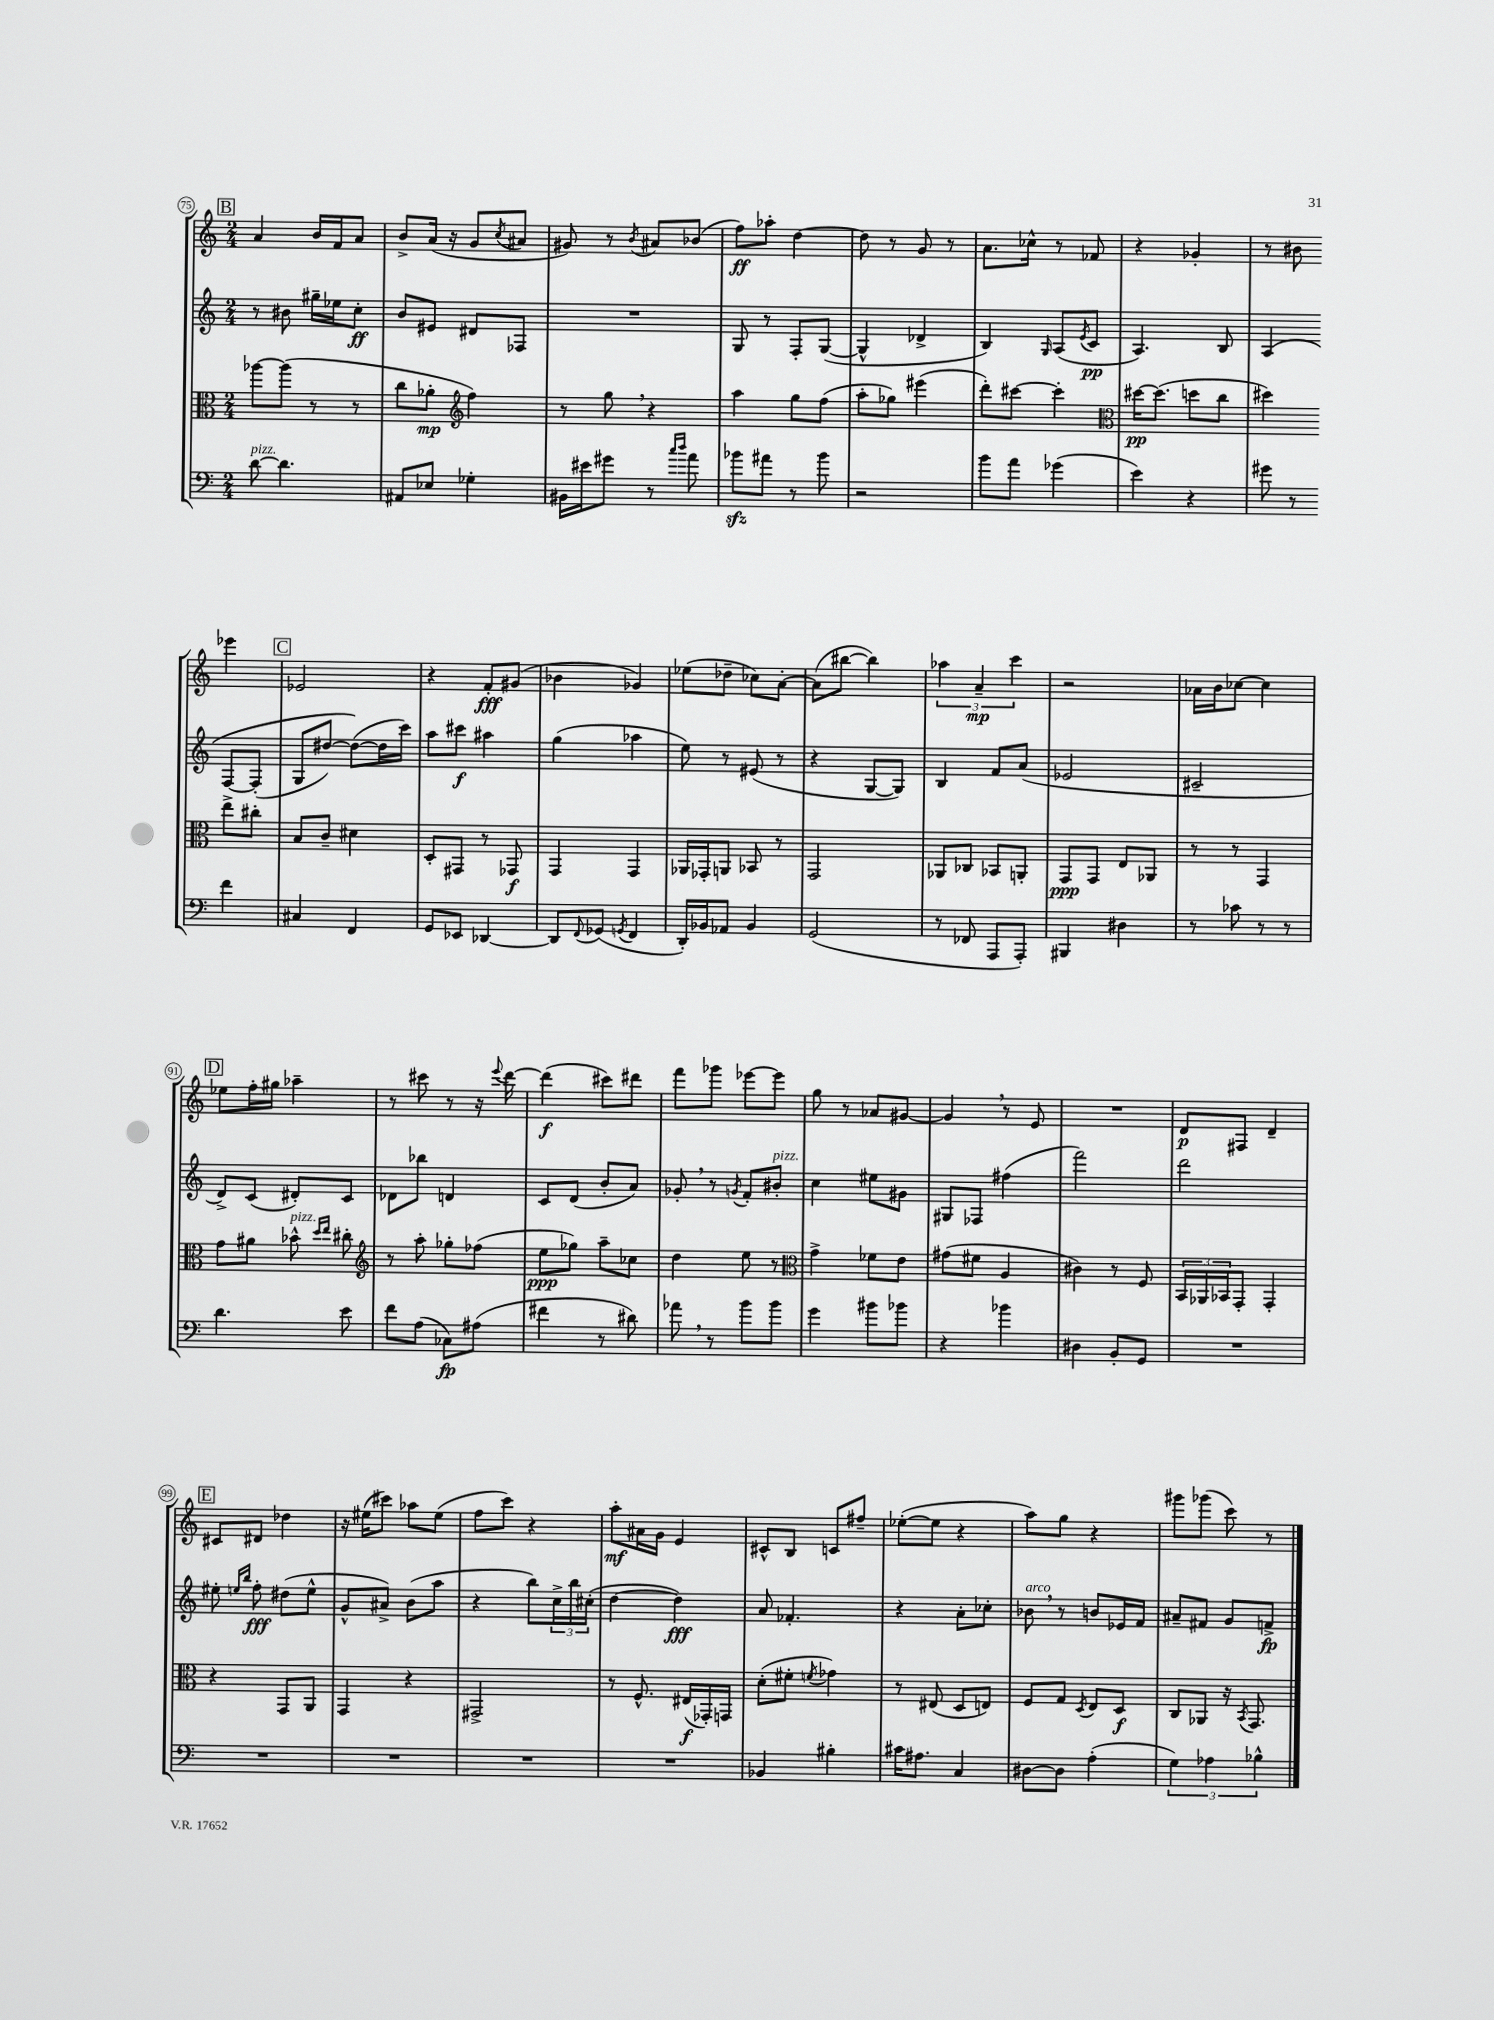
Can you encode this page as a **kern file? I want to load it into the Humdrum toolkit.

**kern	**kern	**kern	**kern
*staff4	*staff3	*staff2	*staff1
*clefF4	*clefC3	*clefG2	*clefG2
*k[]	*k[]	*k[]	*k[]
*M2/4	*M2/4	*M2/4	*M2/4
[8d	[8aa-	8r	4a
4.d]	(8aa-]	8b#	.
.	8r	16gg#~	16b
.	.	16ee-	16f
.	8r	8cc'	8a
=	=	=	=
8AA#	8cc	8b	8b^
8E-	8a-'	8e#	(16a
.	.	.	16r
*	*clefG2	*	*
4G-'	4ff)	8d#	8g
.	.	.	8qcc
.	.	8F-	8a#
=	=	=	=
16BB#	8r	2r	8g#)
16e#	.	.	.
8g#	8gg	.	8r
.	.	.	8qb
8r	4r	.	8a#
16qqcc	.	.	.
16qqdd	.	.	.
8a	.	.	(8b-
=	=	=	=
8b-	4aa	8G	8ff)
8a#	.	8r	8aa-'
8r	8gg	8F'	[4dd
8b-	(8ff	([8G	.
=	=	=	=
2r	8aa'	4G^^]	8dd]
.	8gg-)	.	8r
.	(4eee#	4d-^	8g
.	.	.	8r
=	=	=	=
8b	8ddd')	4B)	8.a
8a	[8ccc#	.	.
.	.	.	16cc-^^
.	.	16qqG	.
(4g-	4ccc#']	(8A	8r
.	.	8qe	.
.	.	8c	8f-
=	=	=	=
*	*clefC3	*	*
4e)	[16dd#	4.A)	4r
.	(8.dd#]	.	.
4r	8dd	.	4g-'
.	8cc	8B	.
=	=	=	=
8g#	4dd#)	&(4A	8r
8r	.	.	8b#
4f	8ee^	[8F	4eee-
.	8cc#'	(8F']	.
=	=	=	=
4C#	8B	8G	2e-
.	8c~	[8dd#)	.
4FF	4d#	(8dd#_&)	.
.	.	16dd#]	.
.	.	16ccc)	.
=	=	=	=
8GG	8D'	8aa	4r
8EE-	8GG#	8ccc#	.
[4DD-	8r	4aa#	8f'
.	8GG-	.	(8g#
=	=	=	=
8DD-]	4GG	(4gg	4b-
8qqFF	.	.	.
(8GG-	.	.	.
8qGG	.	.	.
4FF	4GG	4aa-	4g-)
=	=	=	=
16DD')	16AA-	8ee)	(8ee-
16BB-	16GG-'	.	.
8AA-	8AA	8r	8dd-~
4BB-	8BB-	(8e#	8cc-)
.	8r	8r	[8a'
=	=	=	=
(2GG	2GG	4r	(8a]
.	.	.	[8bb#
.	.	[8G	4bb#])
.	.	8G])	.
=	=	=	=
8r	8AA-	4B	6aa-
8FF-	8C-	.	.
.	.	.	6a~
8AAA	8BB-	8f	.
.	.	.	6ccc
8AAA')	8AA'	(8a	.
=	=	=	=
4BBB#	8GG	2e-	2r
.	8GG	.	.
4D#	8E	.	.
.	8AA-	.	.
=	=	=	=
8r	8r	2c#~	16a-
.	.	.	16b
8c-	8r	.	[8cc-
8r	4GG	.	4cc-]
8r	.	.	.
=	=	=	=
4.d	8g	8d^)	8ee-
.	8a#	(8c	16ff'
.	.	.	16gg#
.	8b-^^	8d#')	4aa-~
.	16qqdd	.	.
.	16qqee	.	.
8e	8cc#'	8c	.
=	=	=	=
*	*clefG2	*	*
8f	8r	8d-	8r
(8A	8aa'	8bb-	8ccc#
8C-)	8gg-'	4d	8r
(8A#	(8ff-	.	16r
.	.	.	8qqeee
.	.	.	[16ddd
=	=	=	=
4f#	8ee	8c	(4ddd]
.	8gg-)	(8d	.
8r	8aa~	8b'	8ccc#)
8d#)	8cc-	8a)	8ddd#
=	=	=	=
8a-	4dd	8g-'	8fff
8r	.	8r	8ggg-
.	.	8qg	.
8b	8ee	8f'	[8eee-
8b	8r	8b#'	8eee-]
=	=	=	=
*	*clefC3	*	*
4g	4g^	4cc	8gg
.	.	.	8r
8b#	8f-	8ee#	8a-
8b-	8e	8g#	[8g#
=	=	=	=
4r	(8g#	8G#	4g#]
.	8f#	8F-	.
4b-	4A	(4ff#	8r
.	.	.	8e
=	=	=	=
4D#	4c#)	2fff)	2r
8BB'	8r	.	.
8GG	8F	.	.
=	=	=	=
2r	24BB	2ddd	8d
.	24AA-	.	.
.	24BB-	.	.
.	8GG'	.	8F#
.	4GG'	.	4d~
=	=	=	=
2r	4r	8ee#'	8c#
.	.	16qqee	.
.	.	16qqbb	.
.	.	8ff'	8d#
.	8GG	(8dd#	4dd-
.	8AA	8ee^^	.
=	=	=	=
2r	4GG	8g^^	16r
.	.	.	(16ee#
.	.	8a#^)	8ccc#)
.	4r	(8b	8aa-
.	.	8aa	(8ee#
=	=	=	=
2r	2GG#^	4r	8ff
.	.	.	8ccc)
.	.	8bb)	4r
.	.	24cc^	.
.	.	24bb	.
.	.	(24cc#'	.
=	=	=	=
2r	8r	[4dd	8aa'
.	8.F^^	.	16a#
.	.	.	16g
.	.	4dd])	4e
.	(16E#	.	.
.	16GG-')	.	.
.	16GG	.	.
=	=	=	=
4BB-	(8d'	8a	8c#^^
.	8f#'	4.f-'	8B
.	8qf	.	.
4B#'	4g-)	.	8c
.	.	.	8ff#~
=	=	=	=
16c#	8r	4r	([8ee-'
8.A#	.	.	.
.	(8E#	.	8ee-]
4C	8D	8a'	4r
.	8E)	8cc-'	.
=	=	=	=
[8D#	8F	8b-	8aa)
8D#]	8G	8r	8gg
.	8qD	.	.
(4A'	8E	8b	4r
.	8D	16e-	.
.	.	16f	.
=	=	=	=
6G)	8C	8a#~	8ggg#
.	8AA-	8f#	(8ggg-
6A-	.	.	.
.	16r	8g	8ccc)
.	8qBB	.	.
.	8.GG	.	.
6B-^^	.	.	.
.	.	8f^	8r
==	==	==	==
*-	*-	*-	*-
